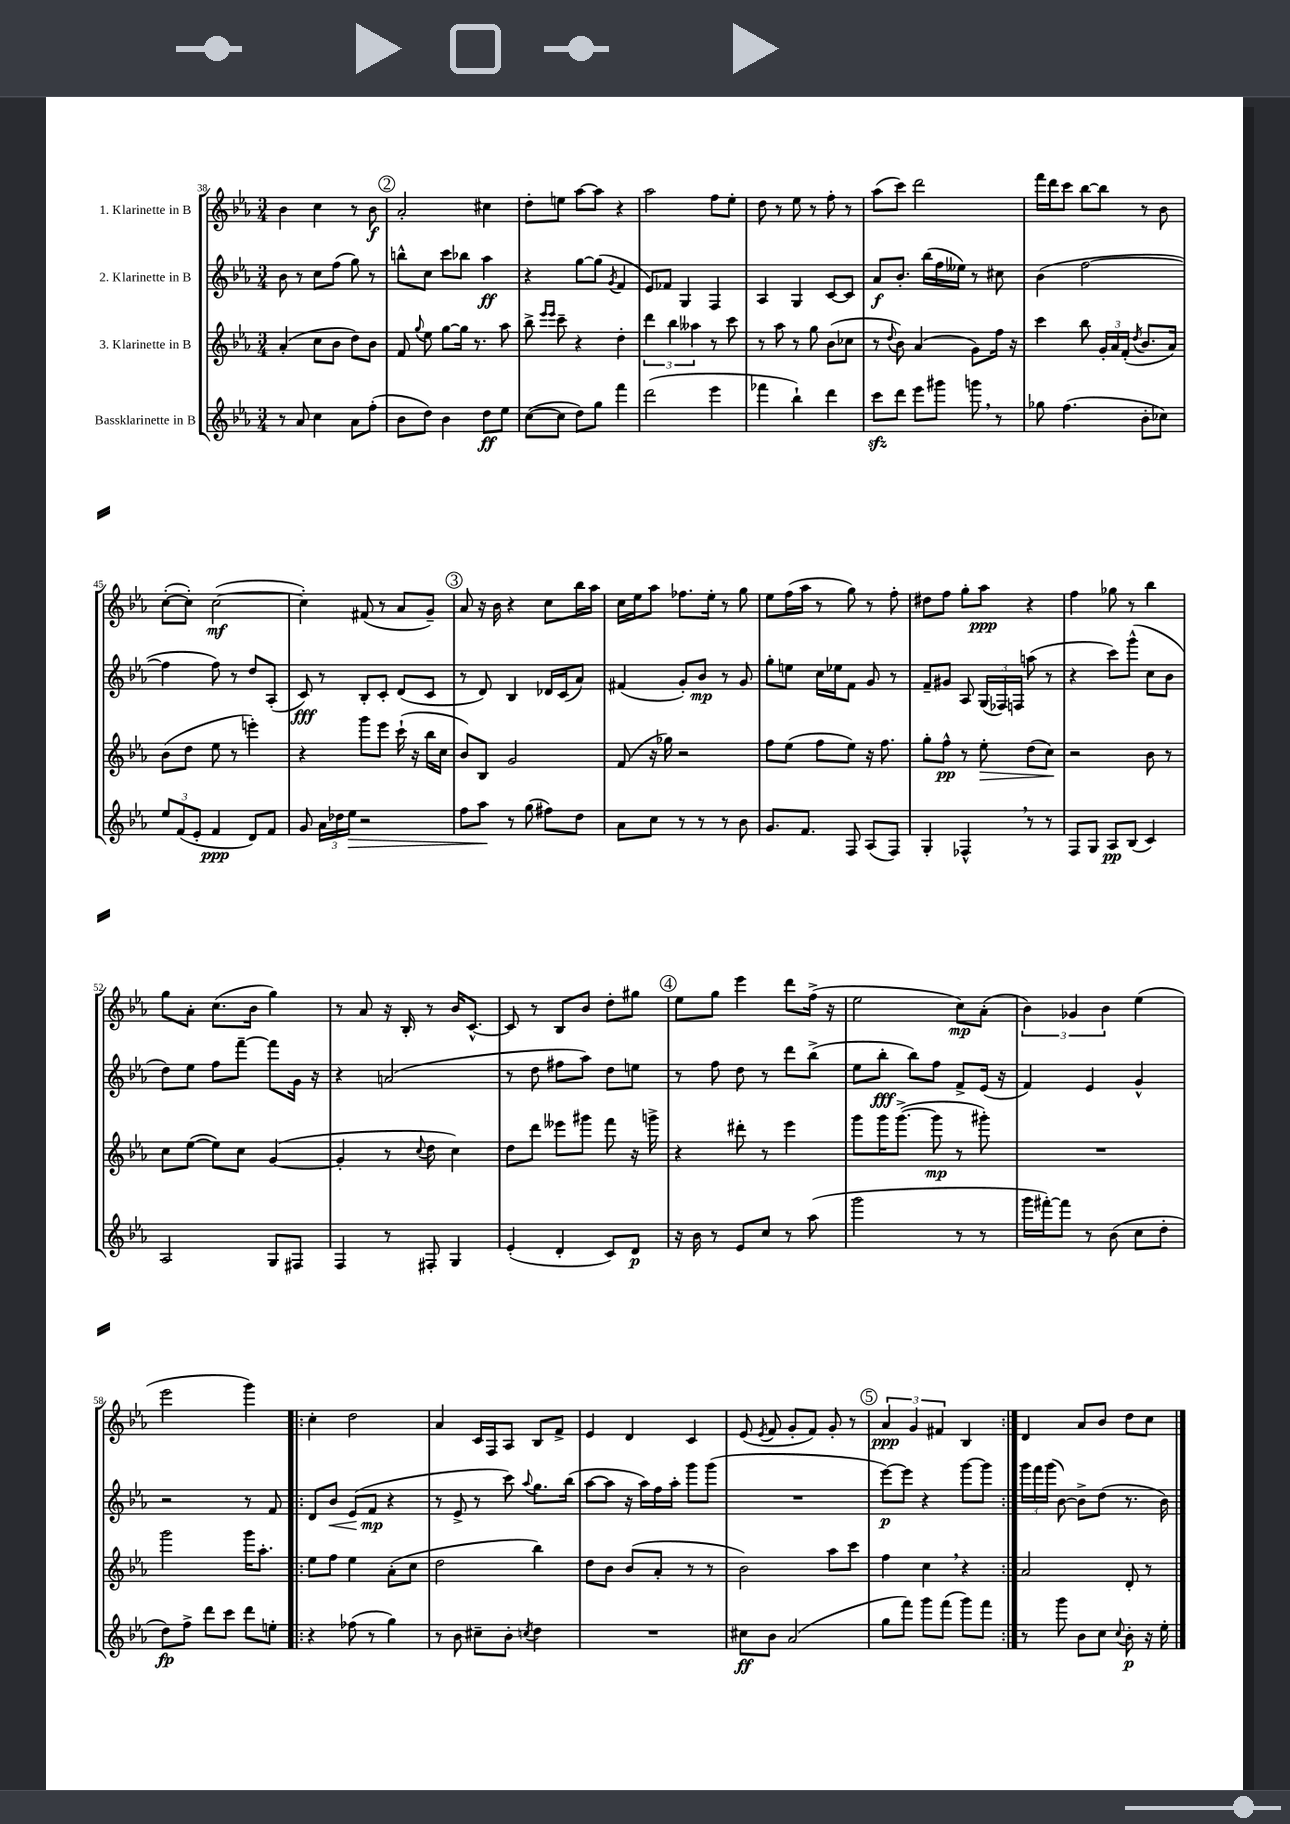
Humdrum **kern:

**kern	**kern	**kern	**kern
*staff4	*staff3	*staff2	*staff1
*clefG2	*clefG2	*clefG2	*clefG2
*k[b-e-a-]	*k[b-e-a-]	*k[b-e-a-]	*k[b-e-a-]
*M3/4	*M3/4	*M3/4	*M3/4
8r	(4a-'	8b-	4b-
8a-	.	8r	.
4cc	8cc	8cc	4cc
.	8b-	(8ff	.
8a-	8dd)	8gg)	8r
(8ff'	8b-	8r	8b-
=	=	=	=
8b-	8f	8bb^^	2a-'
.	8qqgg	.	.
8dd)	8ee-	8cc	.
4b-	[8gg	8ccc	.
.	16gg]	8bb-	.
.	8.r	.	.
8dd	.	4aa-	4cc#
8ee-	8aa-	.	.
=	=	=	=
([8cc	8bb-^	4r	8dd'
.	16qqeee-	.	.
.	16qqeee-	.	.
8cc]	8ccc~	.	8ee
8dd)	4r	[8gg	[8aa-
8gg	.	(8gg]	8aa-]
.	.	8qg	.
4fff	4dd'	4f	4r
=	=	=	=
(2ddd	6ddd	8e-)	2aa-
.	.	8f-	.
.	6bb-	.	.
.	.	4G	.
.	6aa--	.	.
4eee-	8r	4F	8ff
.	8ccc	.	8ee-'
=	=	=	=
4fff-	8r	4A-	8dd
.	8aa-	.	8r
4bb-`)	8r	4G	8ee-
.	8gg	.	8r
4ddd	(8b-	[8c	8ff'
.	8cc-	8c]	8r
=	=	=	=
8ccc	8r	8a-	(8aa-
.	8qqdd	.	.
8ddd	8b-)	8.b-'	8ccc)
8eee-	(4a-	.	2ddd
.	.	(16bb-	.
8ggg#	.	16ff	.
.	.	16ee--)	.
8ggg	8g)	8r	.
8r	16ff	8cc#	.
.	16r	.	.
=	=	=	=
8gg-	4ccc	(4b-	16fff
.	.	.	16ddd
(4.ff	.	.	8ccc
.	8bb-	[2ff	[8bb-
.	24g'	.	8bb-]
.	24a-	.	.
.	(24f'	.	.
.	8qdd	.	.
8b-'	8.b-	.	8r
8cc-)	.	.	8b-
.	16a-)	.	.
=	=	=	=
12ee-	(8b-	4ff]	([8cc'
(12f	.	.	.
.	8dd	.	8cc'])
12e-'	.	.	.
4f	8ee-	8ff)	([2cc
.	8r	8r	.
8d)	4eee')	8dd	.
8f	.	(8A-'	.
=	=	=	=
8g	4r	8c)	4cc'])
24a-	.	8r	.
24dd-	.	.	.
24ee-	.	.	.
2r	8ggg	8B-'	(8f#
.	8eee-	8c'	8r
.	(16ccc`	(8d	8a-
.	16r	.	.
.	16bb-	8c	8g~)
.	16cc	.	.
=	=	=	=
8ff	8b-)	8r	8a-
8aa-	8B-	8d)	16r
.	.	.	16b-
8r	2g	4B-	4r
(8gg	.	.	.
8ff#)	.	16d-	8cc
.	.	(16c	.
8dd	.	8a-)	16bb-
.	.	.	16aa-
=	=	=	=
8a-	(8f	(4f#	16cc
.	.	.	16ee-
8cc	16r	.	8aa-
.	16gg-)	.	.
8r	2r	8g')	8.ff-
8r	.	8b-	.
.	.	.	16ee-'
8r	.	8r	8r
8b-	.	8g	8gg
=	=	=	=
8.g	8ff	8gg'	8ee-
.	(8ee-	8ee	(16ff
8.f	.	.	16aa-
.	8ff	16cc	8r
.	.	16ee-	.
8F	8ee-)	8f	8gg)
(8A-	16r	8g	8r
.	8.ff	.	.
8F)	.	8r	8ff'
=	=	=	=
4G'	8gg'	8f~	8dd#
.	8ff^^	8g#	8ff
4F-^^	8r	8A-	8gg'
.	8ee-'	(24G	8aa-
.	.	24F-)	.
.	.	24F	.
8r	(8dd	(8aa	4r
8r	8cc)	8r	.
=	=	=	=
8F	2r	4r	4ff
8G	.	.	.
8A-	.	8ccc)	8gg-
(8B-	.	(8ggg^^	8r
4c)	8b-	8cc	4bb-
.	8r	8b-	.
=	=	=	=
2A-	8cc	8dd)	8gg
.	([8ee-	8ee-	8a-'
.	8ee-])	8ff	(8.cc
.	8cc	[8fff~	.
.	.	.	16b-
8G	([4g	8fff]	4gg)
8F#	.	16g	.
.	.	16r	.
=	=	=	=
4F	4g']	4r	8r
.	.	.	8a-
8r	8r	(2a	16r
.	.	.	16B-'
.	8qqcc	.	.
8F#'	8dd	.	8r
4G	4cc)	.	16b-
.	.	.	[8.c^^
=	=	=	=
(4e-'	8dd	8r	8c]
.	8ddd	8dd	8r
4d'	8eee--	8ff#	8B-
.	8ggg#	8aa-)	8b-
8c)	8fff	8dd	8dd'
8d	16r	8ee	8gg#
.	16ggg^	.	.
=	=	=	=
16r	4r	8r	8ee-
16b-	.	.	.
8r	.	8ff	8gg
8e-	8ddd#'	8dd	4eee-
8cc	8r	8r	.
8r	4eee-	8ddd	8ddd
(8aa-	.	(8bb-^	(16ff^
.	.	.	16r
=	=	=	=
2ggg	8ggg	8ee-	2ee-
.	16ggg	8bb-'	.
.	([8.ggg^	.	.
.	.	8bb-)	.
.	8ggg]	8ff	.
8r	8r	8f^	8cc)
8r	8ggg#')	(16e-	(8a-'
.	.	16r	.
=	=	=	=
16ggg	2.r	4f)	6b-)
[16fff#')	.	.	.
8fff#]	.	.	.
.	.	.	6g-
8r	.	4e-	.
.	.	.	6b-
(8b-	.	.	.
8cc	.	4g^^	(4ee-
8dd'	.	.	.
=	=	=	=
8dd)	2ggg	2r	2eee-
8ff^	.	.	.
8ddd	.	.	.
8ccc	.	.	.
8ddd	16ggg	8r	4ggg)
.	8.aa-'	.	.
8ee'	.	8f	.
=!|:	=!|:	=!|:	=!|:
4r	8ee-	8d	4cc'
.	8ff	8b-	.
(8ff-	4ee-	(8e-	2dd
8r	.	8f	.
4gg)	(8a-'	4r	.
.	8cc	.	.
=	=	=	=
8r	2dd	8r	4a-
8b-	.	8e-^	.
8cc#~	.	8r	16c
.	.	.	16F
8b-'	.	8ccc)	8A-
8qcc	.	8qqaa-	.
4dd	4bb-)	8.gg	8B-
.	.	.	8f^
.	.	(16bb-	.
=	=	=	=
2.r	8dd	[8aa-	4e-
.	8b-	8aa-]	.
.	(8b-	16r	4d
.	.	16aa-)	.
.	8a-'	16ff	.
.	.	16aa-'	.
.	8r	8ggg	4c
.	8r	(8ggg	.
=	=	=	=
8cc#	2b-)	2.r	(8e-
.	.	.	8qe-
8b-	.	.	8f
(2a-	.	.	8g'
.	.	.	8f)
.	8aa-	.	8g'
.	8ccc	.	8r
=	=	=	=
8gg	4ff	[8eee-)	6a-
8fff)	.	8eee-]	.
.	.	.	6g
8ggg	4cc	4r	.
.	.	.	6f#
(8fff	.	.	.
8ggg)	4r	[8ggg	4B-
8fff	.	8ggg]	.
=:|!	=:|!	=:|!	=:|!
8r	2a-	24ggg	4d
.	.	24fff	.
.	.	(24ggg	.
8ggg	.	[8b-)	.
8b-	.	8b-^]	8a-
8cc	.	(8dd	8b-
8qqcc	.	.	.
8b-'	8d'	8.r	8dd
16r	8r	.	8cc
16ee-'	.	16b-)	.
==	==	==	==
*-	*-	*-	*-
